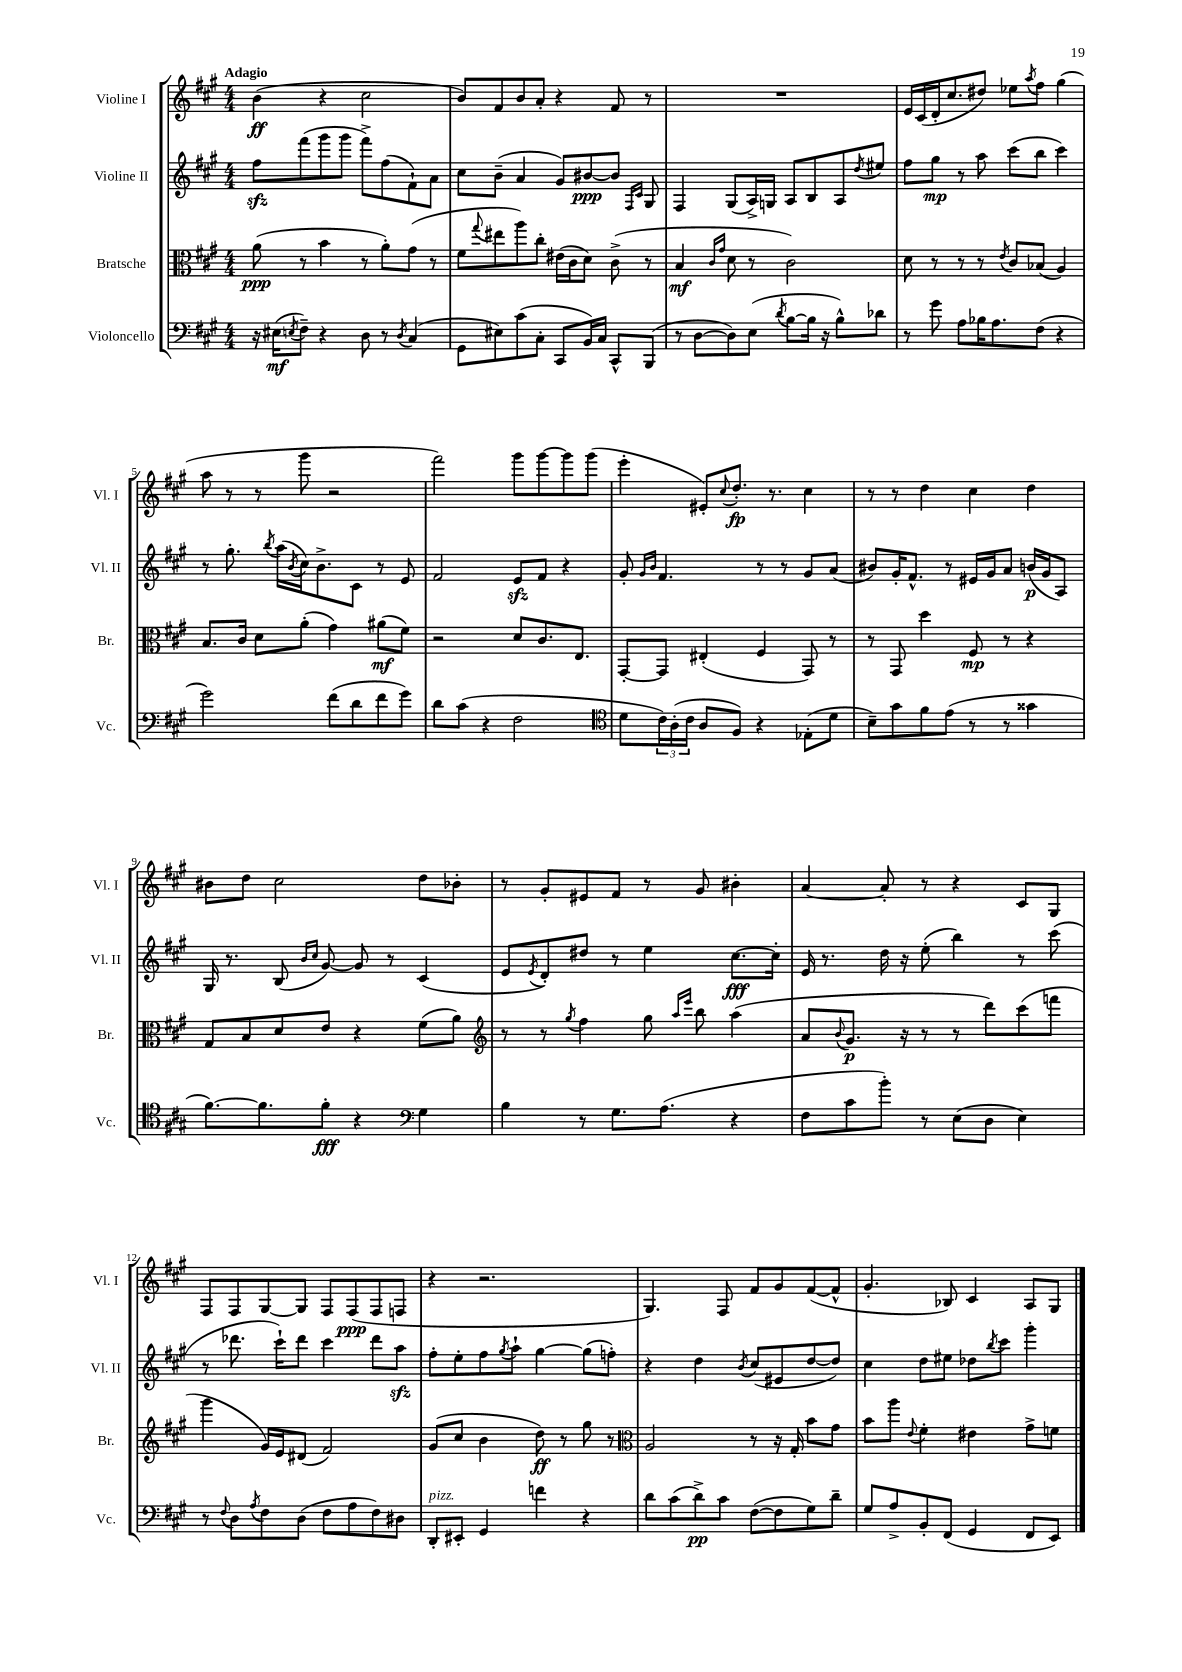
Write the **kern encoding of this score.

**kern	**dynam	**kern	**dynam	**kern	**dynam	**kern	**dynam
*part4	*part4	*part3	*part3	*part2	*part2	*part1	*part1
*staff4	*staff4	*staff3	*staff3	*staff2	*staff2	*staff1	*staff1
*I"Violoncello	*	*I"Bratsche	*	*I"Violine II	*	*I"Violine I	*
*I'Vc.	*	*I'Br.	*	*I'Vl. II	*	*I'Vl. I	*
*clefF4	*	*clefC3	*	*clefG2	*	*clefG2	*
*k[f#c#g#]	*	*k[f#c#g#]	*	*k[f#c#g#]	*	*k[f#c#g#]	*
*M4/4	*	*M4/4	*	*M4/4	*	*M4/4	*
=1	=1	=1	=1	=1	=1	=1	=1
!	!	!	!	!	!	!LO:TX:a:B:t=Adagio	!
16r	.	(8a\	ppp	8ff#zz\L	.	(4b\	ff
(16E#X\KL	mf	.	.	.	.	.	.
8qEn/	.	.	.	.	.	.	.
8F#~\J)	.	8r	.	(8fff#\	.	.	.
4r	.	4b\	.	8ggg#\	.	4r	.
.	.	.	.	8ggg#\J	.	.	.
8D\	.	8r	.	8fff#^\L)	.	2cc#\	.
8r	.	8a'\L)	.	(8ff#\	.	.	.
8qD/	.	.	.	.	.	.	.
(4C#/	.	(8g#\J	.	8f#`\)	.	.	.
.	.	8r	.	8a\J	.	.	.
=2	=2	=2	=2	=2	=2	=2	=2
8GG#\L	.	8f#\L	.	8cc#\L	.	8b/L)	.
.	.	8qqgg#/	.	.	.	.	.
8E#X\)	.	8ee#X\	.	(8b~\J	.	8f#/	.
(8c#\	.	8aa\)	.	4a/	.	8b/	.
8C#'\J	.	8cc#'\J	.	.	.	8a'/J	.
8CC#/L	.	(16e#X\LL	.	8g#/L)	.	4r	.
.	.	16c#\J	.	.	.	.	.
16BB/L)	.	8d\J)	.	[8b#X/	ppp	.	.
16C#/JJ	.	.	.	.	.	.	.
8CC#^^/L	.	(8c#^\	.	8b#/J]	.	8f#/	.
.	.	.	.	16qqF#/LL	.	.	.
.	.	.	.	16qqc#/JJ	.	.	.
(8BBB/J	.	8r	.	8G#/	.	8r	.
=3	=3	=3	=3	=3	=3	=3	=3
8r	.	4B/	mf	4F#/	.	1r	.
[8D\L	.	.	.	.	.	.	.
.	.	16qqc#/LL	.	.	.	.	.
.	.	16qqg#/JJ	.	.	.	.	.
8D\])	.	8d\	.	(8G#/L	.	.	.
(8E\J	.	8r	.	16A^/L)	.	.	.
.	.	.	.	16Gn/JJ	.	.	.
8qd/	.	.	.	.	.	.	.
[8B\L	.	2c#\)	.	8A/L	.	.	.
16B\Jk]	.	.	.	8B/	.	.	.
16r	.	.	.	.	.	.	.
8B^^\L)	.	.	.	8A/	.	.	.
.	.	.	.	8qdd/	.	.	.
8d-X\J	.	.	.	8ee#X/J	.	.	.
=4	=4	=4	=4	=4	=4	=4	=4
8r	.	8d\	.	8ff#\L	.	16e/LL	.
.	.	.	.	.	.	(16c#/	.
8g#\	.	8r	.	8gg#\J	mp	16d'/J	.
.	.	.	.	.	.	8.cc#/	.
8A\L	.	8r	.	8r	.	.	.
16B-X\K	.	8r	.	8aa\	.	8dd#X/J)	.
8.A\	.	.	.	.	.	.	.
.	.	8qe/	.	.	.	.	.
.	.	8c#/L	.	(8ccc#\L	.	8ee-X\L	.
.	.	.	.	.	.	8qaa/	.
(8F#\J	.	(8B-X/J	.	8bb\J	.	8ff#\J	.
4r	.	4A/)	.	4ccc#\)	.	(4gg#\	.
!!LO:LB:g=z
=5	=5	=5	=5	=5	=5	=5	=5
2g#\)	.	8.B/L	.	8r	.	8aa\	.
.	.	.	.	8.gg#'\	.	8r	.
.	.	16c#/Jk	.	.	.	.	.
.	.	8d\L	.	.	.	8r	.
.	.	.	.	8qbb/	.	.	.
.	.	.	.	(16aa\LL	.	.	.
.	.	.	.	8qb/	.	.	.
.	.	(8a'\J	.	16cc#\J)	.	8ggg#\	.
.	.	.	.	8.b^\	.	.	.
(8f#\L	.	4g#\)	.	.	.	2r	.
8d\	.	.	.	8c#\J	.	.	.
8f#\	.	(8a#X\L	mf	8r	.	.	.
8g#\J)	.	8f#\J)	.	8e/	.	.	.
=6	=6	=6	=6	=6	=6	=6	=6
8d\L	.	2r	.	2f#/	.	2fff#\)	.
(8c#\J	.	.	.	.	.	.	.
4r	.	.	.	.	.	.	.
2F#\	.	8d/L	.	8ezz/L	.	8ggg#\L	.
.	.	8.c#/	.	8f#/J	.	[8ggg#\	.
.	.	.	.	4r	.	8ggg#\]	.
.	.	8.E/J	.	.	.	.	.
.	.	.	.	.	.	(8ggg#\J	.
=7	=7	=7	=7	=7	=7	=7	=7
*clefC4	*	*	*	*	*	*	*
8d\L	.	[8GG#'/L	.	8g#'/	.	4eee'\	.
.	.	.	.	16qqg#/LL	.	.	.
.	.	.	.	16qqb/JJ	.	.	.
24c#\L)	.	8GG#/J]	.	4.f#/	.	.	.
(24A'\	.	.	.	.	.	.	.
24c#\JJ	.	.	.	.	.	.	.
8A/L	.	(4E#X'/	.	.	.	8e#X'/L)	.
.	.	.	.	.	.	8qqcc#/	.
8F#/J)	.	.	.	.	.	8.dd'/J	fp
4r	.	4F#/	.	8r	.	.	.
.	.	.	.	.	.	8.r	.
.	.	.	.	8r	.	.	.
(8E-X'\L	.	8GG#/)	.	8g#/L	.	4cc#\	.
8d\J	.	8r	.	(8a/J	.	.	.
=8	=8	=8	=8	=8	=8	=8	=8
8B~\L)	.	8r	.	8b#X/L)	.	8r	.
8g#\	.	8GG#/	.	16g#'/K	.	8r	.
.	.	.	.	8.f#^^/J	.	.	.
8f#\	.	4dd\	.	.	.	4dd\	.
(8e\J	.	.	.	8r	.	.	.
8r	.	8F#/	mp	16e#X/LL	.	4cc#\	.
.	.	.	.	16g#/J	.	.	.
8r	.	8r	.	8a/J	.	.	.
4g##X\	.	4r	.	(16bn/LL	p	4dd\	.
.	.	.	.	16g#/J	.	.	.
.	.	.	.	8A/J)	.	.	.
!!LO:LB:g=z
=9	=9	=9	=9	=9	=9	=9	=9
[8.f#\L)	.	8G#/L	.	16G#/	.	8b#X\L	.
.	.	.	.	8.r	.	.	.
.	.	8B/	.	.	.	8dd\J	.
8.f#\]	.	.	.	.	.	.	.
.	.	8d/	.	(8B/	.	2cc#\	.
.	.	.	.	16qqb/LL	.	.	.
.	.	.	.	16qqcc#/JJ	.	.	.
8f#'\J	fff	8e/J	.	[8g#/)	.	.	.
4r	.	4r	.	8g#/]	.	.	.
.	.	.	.	8r	.	.	.
*clefF4	*	*	*	*	*	*	*
4G#\	.	(8f#\L	.	(4c#/	.	8dd\L	.
.	.	8a\J)	.	.	.	8b-X'\J	.
=10	=10	=10	=10	=10	=10	=10	=10
*	*	*clefG2	*	*	*	*	*
4B\	.	8r	.	8e/L	.	8r	.
.	.	.	.	8qe/	.	.	.
.	.	8r	.	8d'/)	.	8g#'/L	.
.	.	8qgg#/	.	.	.	.	.
8r	.	4ff#\	.	8dd#X/J	.	8e#X/	.
8.G#\L	.	.	.	8r	.	8f#/J	.
.	.	8gg#\	.	4ee\	.	8r	.
(8.A\J	.	.	.	.	.	.	.
.	.	16qqaa/LL	.	.	.	.	.
.	.	16qqeee/JJ	.	.	.	.	.
.	.	8bb\	.	.	.	8g#/	.
4r	.	(4aa\	.	[8.cc#\L	fff	4b#X'\	.
.	.	.	.	16cc#'\Jk]	.	.	.
=11	=11	=11	=11	=11	=11	=11	=11
8F#\L	.	8a/L	.	16e/	.	[4a/	.
.	.	.	.	8.r	.	.	.
.	.	8qqb/	.	.	.	.	.
8c#\	.	8.g#/J	p	.	.	.	.
8b'\J)	.	.	.	16dd\	.	8a'/]	.
.	.	16r	.	16r	.	.	.
8r	.	8r	.	(8ee'\	.	8r	.
(8E\L	.	8r	.	4bb\)	.	4r	.
8D\J	.	8ddd\L)	.	.	.	.	.
4E\)	.	(8ccc#\	.	8r	.	8c#/L	.
.	.	8fffn\J	.	(8ccc#\	.	8G#/J	.
!!LO:LB:g=z
=12	=12	=12	=12	=12	=12	=12	=12
8r	.	4ggg#\	.	8r	.	8F#/L	.
8qqF#/	.	.	.	.	.	.	.
8D\L	.	.	.	8.ddd-X\	.	8F#/	.
8qA/	.	.	.	.	.	.	.
8F#\	.	16g#/LL)	.	.	.	[8G#/	.
.	.	16e/J	.	16ccc#`\KL)	.	.	.
(8D\J	.	(8d#X/J	.	8ddd-\J	.	8G#/J]	.
8F#\L	.	2f#/)	.	4ccc#\	.	8F#/L	.
8A\	.	.	.	.	.	(8F#/	ppp
8F#\)	.	.	.	8ddd-\L	.	8F#/	.
8D#X\J	.	.	.	8aazz\J	.	8Fn/J	.
=13	=13	=13	=13	=13	=13	=13	=13
!LO:TX:a:i:t=pizz.	!	!	!	!	!	!	!
8DD'/L	.	(8g#/L	.	8ff#'\L	.	4r	.
8EE#X'/J	.	8cc#/J	.	8ee'\	.	.	.
4GG#/	.	4b\	.	8ff#\	.	2.r	.
.	.	.	.	8qgg#/	.	.	.
.	.	.	.	8aa`\J	.	.	.
4fn\	.	8dd\)	ff	[4gg#\	.	.	.
.	.	8r	.	.	.	.	.
4r	.	8gg#\	.	(8gg#\L]	.	.	.
.	.	8r	.	8ffn'\J)	.	.	.
=14	=14	=14	=14	=14	=14	=14	=14
*	*	*clefC3	*	*	*	*	*
8d\L	.	2A/	.	4r	.	4.G#/)	.
(8c#\	.	.	.	.	.	.	.
8d^\)	pp	.	.	4dd\	.	.	.
8c#\J	.	.	.	.	.	8F#/	.
.	.	.	.	8qb/	.	.	.
([8F#\L	.	8r	.	(8cc#/L	.	8f#/L	.
8F#\]	.	16r	.	8e#X/	.	8g#/	.
.	.	16G#'/	.	.	.	.	.
8G#\)	.	8b\L	.	[8dd/	.	([8f#/	.
8d~\J	.	8g#\J	.	8dd/J])	.	8f#^^/J]	.
=15	=15	=15	=15	=15	=15	=15	=15
8G#/L	.	8b\L	.	4cc#\	.	4.g#'/	.
8A^/	.	8aa\J	.	.	.	.	.
.	.	8qqe/	.	.	.	.	.
8BB'/	.	4f#'\	.	8dd\L	.	.	.
(8FF#/J	.	.	.	8ee#X\J	.	8B-X/)	.
4GG#/	.	4e#X\	.	8dd-X\L	.	4c#/	.
.	.	.	.	8qbb/	.	.	.
.	.	.	.	8ccc#\J	.	.	.
8FF#/L	.	8g#^\L	.	4ggg#'\	.	8A/L	.
8EE/J)	.	8fn\J	.	.	.	8G#/J	.
==	==	==	==	==	==	==	==
*-	*-	*-	*-	*-	*-	*-	*-
